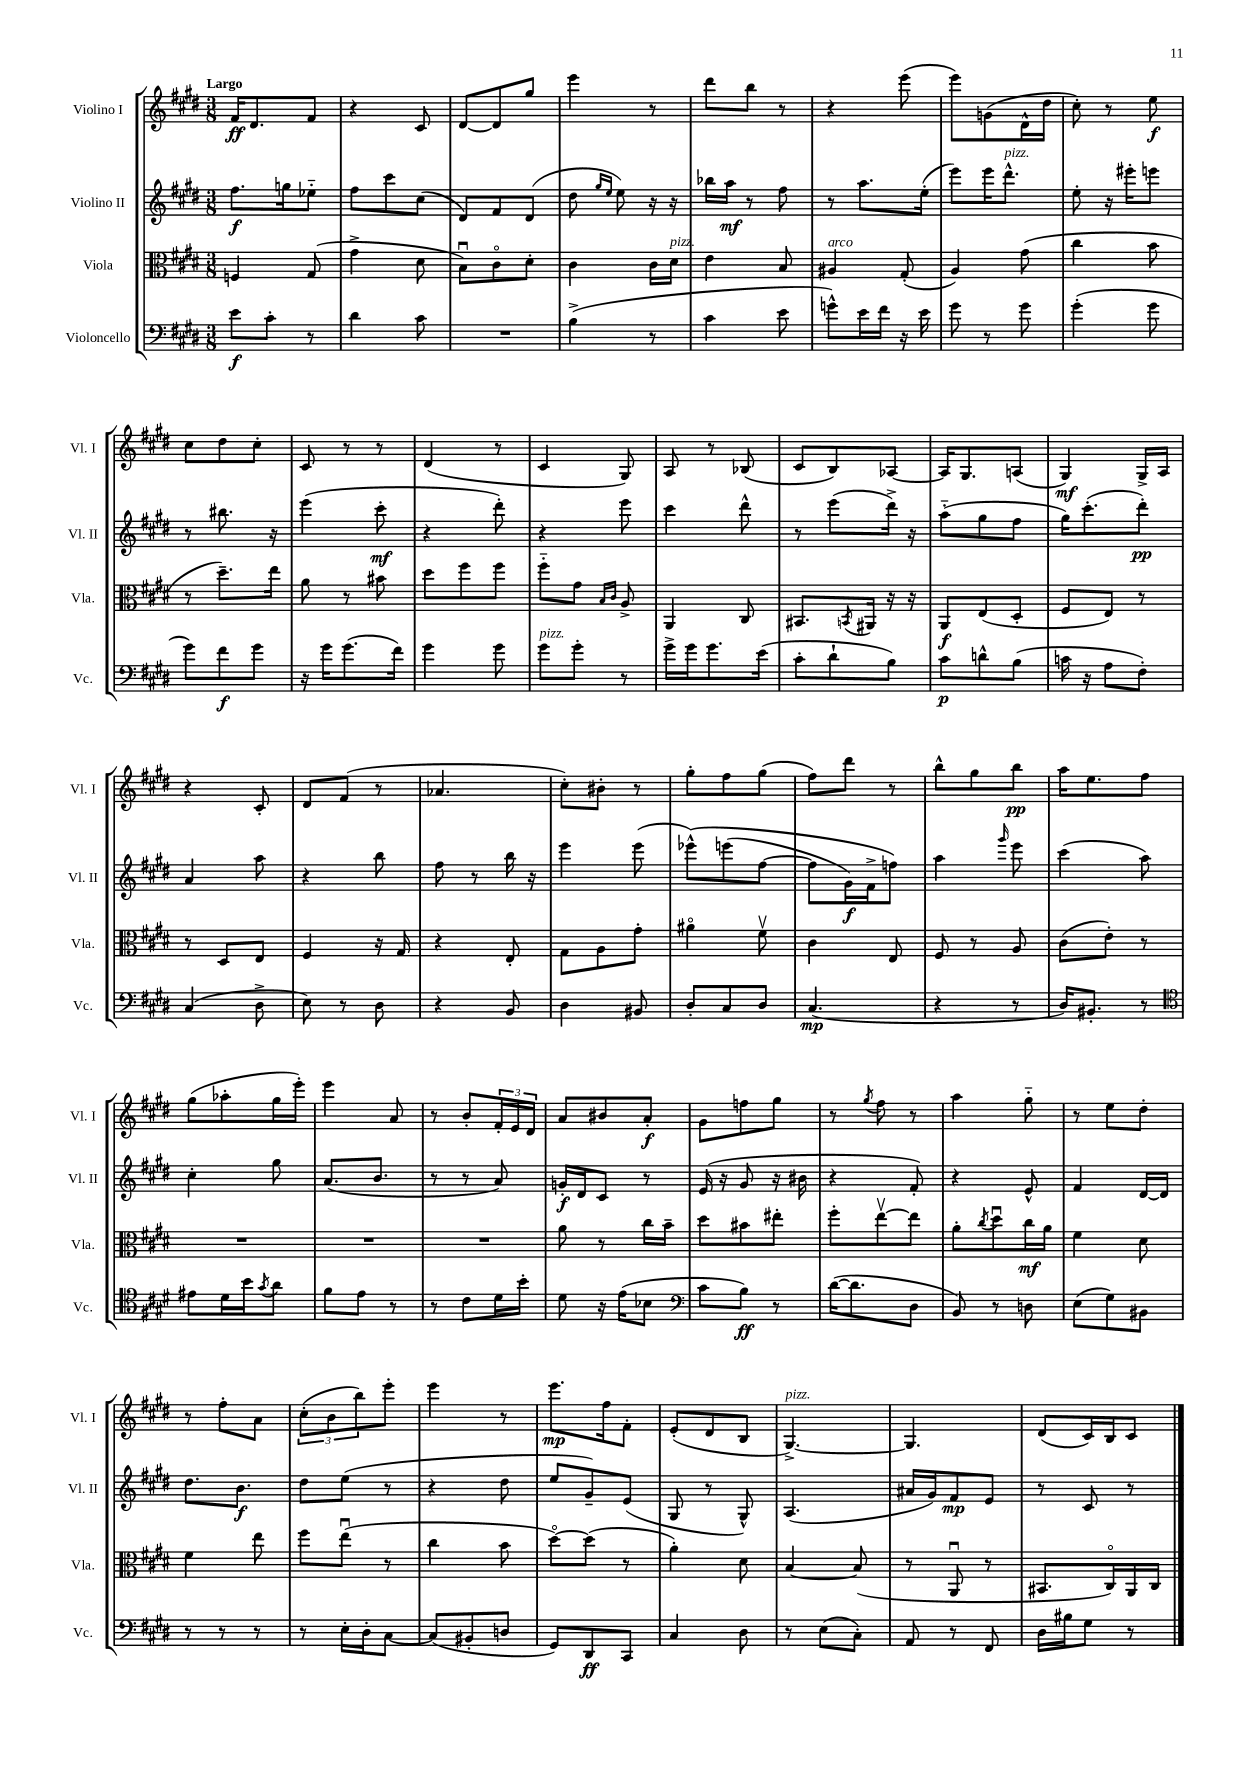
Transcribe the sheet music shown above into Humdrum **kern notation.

**kern	**dynam	**kern	**dynam	**kern	**dynam	**kern	**dynam
*part4	*part4	*part3	*part3	*part2	*part2	*part1	*part1
*staff4	*staff4	*staff3	*staff3	*staff2	*staff2	*staff1	*staff1
*I"Violoncello	*	*I"Viola	*	*I"Violino II	*	*I"Violino I	*
*I'Vc.	*	*I'Vla.	*	*I'Vl. II	*	*I'Vl. I	*
*clefF4	*	*clefC3	*	*clefG2	*	*clefG2	*
*k[f#c#g#d#]	*	*k[f#c#g#d#]	*	*k[f#c#g#d#]	*	*k[f#c#g#d#]	*
*M3/8	*	*M3/8	*	*M3/8	*	*M3/8	*
=1	=1	=1	=1	=1	=1	=1	=1
!	!	!	!	!	!	!LO:TX:a:B:t=Largo	!
8e\L	f	4Fn/	.	8.ff#\L	f	16f#/KL	ff
.	.	.	.	.	.	8.d#/	.
8c#'\J	.	.	.	.	.	.	.
.	.	.	.	16ggn\k	.	.	.
8r	.	(8G#/	.	8ee-X\J	.	8f#/J	.
=2	=2	=2	=2	=2	=2	=2	=2
4d#\	.	4g#^\	.	8ff#\L	.	4r	.
.	.	.	.	8ccc#\	.	.	.
8c#\	.	8d#\	.	(8cc#\J	.	8c#/	.
=3	=3	=3	=3	=3	=3	=3	=3
4.r	.	8Bu\L)	.	8d#/L)	.	[8d#/L	.
.	.	8c#\	.	8f#/	.	8d#/]	.
.	.	8d#'\J	.	(8d#/J	.	8gg#/J	.
=4	=4	=4	=4	=4	=4	=4	=4
(4B^\	.	4c#\	.	8dd#\	.	4eee\	.
.	.	.	.	16qqgg#/LL	.	.	.
.	.	.	.	16qqee/JJ	.	.	.
.	.	.	.	8ee\)	.	.	.
8r	.	16c#\LL	.	16r	.	8r	.
!	!	!LO:TX:a:i:t=pizz.	!	!	!	!	!
.	.	16d#\JJ	.	16r	.	.	.
=5	=5	=5	=5	=5	=5	=5	=5
4c#\	.	4e\	.	16bb-X\LL	.	8ddd#\L	.
.	.	.	.	16aa\JJ	mf	.	.
.	.	.	.	8r	.	8bb\J	.
8e\	.	8B/	.	8ff#\	.	8r	.
=6	=6	=6	=6	=6	=6	=6	=6
!	!	!LO:TX:a:i:t=arco	!	!	!	!	!
8gn^^\L)	.	4A#X/	.	8r	.	4r	.
16e\L	.	.	.	8.aa\L	.	.	.
16f#\JJ	.	.	.	.	.	.	.
16r	.	(8G#'/	.	.	.	(8eee\	.
16e\	.	.	.	(16ee'\Jk	.	.	.
=7	=7	=7	=7	=7	=7	=7	=7
8g#\	.	4A/)	.	8eee\L)	.	8eee\L)	.
8r	.	.	.	16eee\K	.	(8gn\	.
!	!	!	!	!LO:TX:a:i:t=pizz.	!	!	!
.	.	.	.	8.ddd#^^\J	.	.	.
8g#\	.	(8g#\	.	.	.	16d#^^\L	.
.	.	.	.	.	.	16dd#\JJ	.
=8	=8	=8	=8	=8	=8	=8	=8
(4g#'\	.	4cc#\	.	8ee'\	.	8cc#'\)	.
.	.	.	.	16r	.	8r	.
.	.	.	.	16eee#X'\KL	.	.	.
8g#\	.	8b\	.	8eeen\J	.	8ee\	f
!!LO:LB:g=z
=9	=9	=9	=9	=9	=9	=9	=9
8g#\L)	.	8r	.	8r	.	8cc#\L	.
8f#\	f	8.dd#~\L)	.	8.bb#X\	.	8dd#\	.
8g#\J	.	.	.	.	.	8cc#'\J	.
.	.	16ee\Jk	.	16r	.	.	.
=10	=10	=10	=10	=10	=10	=10	=10
16r	.	8a\	.	(4eee\	.	8c#/	.
16g#\KL	.	.	.	.	.	.	.
(8.g#\	.	8r	.	.	.	8r	.
.	.	8b#X\	.	8ccc#'\	mf	8r	.
16f#\Jk)	.	.	.	.	.	.	.
=11	=11	=11	=11	=11	=11	=11	=11
4g#\	.	8dd#\L	.	4r	.	(4d#/	.
.	.	8ff#\	.	.	.	.	.
8g#\	.	8ff#\J	.	8ddd#'\)	.	8r	.
=12	=12	=12	=12	=12	=12	=12	=12
!LO:TX:a:i:t=pizz.	!	!	!	!	!	!	!
8g#\L	.	8ff#\L	.	4r	.	4c#/	.
8g#'\J	.	8g#\J	.	.	.	.	.
.	.	16qqB/LL	.	.	.	.	.
.	.	16qqc#/JJ	.	.	.	.	.
8r	.	8A^/	.	8eee\	.	8G#/)	.
=13	=13	=13	=13	=13	=13	=13	=13
16g#^\LL	.	4AA/	.	4ccc#\	.	8A/	.
16g#\J	.	.	.	.	.	.	.
8.g#\	.	.	.	.	.	8r	.
.	.	8C#/	.	8ddd#^^\	.	(8B-X/	.
(16e\Jk	.	.	.	.	.	.	.
=14	=14	=14	=14	=14	=14	=14	=14
8c#'\L	.	8.BB#X/L	.	8r	.	8c#/L	.
8d#`\	.	.	.	(8eee\L	.	8B/)	.
.	.	8qBBn/	.	.	.	.	.
.	.	16AA#X/Jk	.	.	.	.	.
8B\J)	.	16r	.	16ddd#^\Jk)	.	[8A-X/J	.
.	.	16r	.	16r	.	.	.
=15	=15	=15	=15	=15	=15	=15	=15
8c#\L	p	8AA/L	f	(8aa\L	.	16A-/KL]	.
.	.	.	.	.	.	8.G#/	.
8dn^^\	.	(8E/	.	8gg#\	.	.	.
(8B\J	.	8D#'/J	.	8ff#\J	.	(8An/J	.
=16	=16	=16	=16	=16	=16	=16	=16
16cn\	.	8F#/L	.	16gg#\KL)	.	4G#/)	mf
16r	.	.	.	(8.ccc#'\	.	.	.
8A\L	.	8E/J)	.	.	.	.	.
8F#'\J)	.	8r	.	8ddd#'\J)	pp	16G#^/LL	.
.	.	.	.	.	.	16A/JJ	.
!!LO:LB:g=z
=17	=17	=17	=17	=17	=17	=17	=17
(4C#/	.	8r	.	4a/	.	4r	.
.	.	8D#/L	.	.	.	.	.
8D#^\	.	8E/J	.	8aa\	.	8c#'/	.
=18	=18	=18	=18	=18	=18	=18	=18
8E\)	.	4F#/	.	4r	.	8d#/L	.
8r	.	.	.	.	.	(8f#/J	.
8D#\	.	16r	.	8bb\	.	8r	.
.	.	16G#/	.	.	.	.	.
=19	=19	=19	=19	=19	=19	=19	=19
4r	.	4r	.	8ff#\	.	4.a-X/	.
.	.	.	.	8r	.	.	.
8BB/	.	8E'/	.	16bb\	.	.	.
.	.	.	.	16r	.	.	.
=20	=20	=20	=20	=20	=20	=20	=20
4D#\	.	8G#\L	.	4eee\	.	8cc#'\L)	.
.	.	8A\	.	.	.	8b#X'\J	.
8BB#X/	.	8g#'\J	.	(8eee\	.	8r	.
=21	=21	=21	=21	=21	=21	=21	=21
8D#'/L	.	4a#X\	.	(8eee-X^^\L)	.	8gg#'\L	.
8C#/	.	.	.	(8eeen\	.	8ff#\	.
8D#/J	.	8f#v\	.	[8ff#\J	.	(8gg#\J	.
=22	=22	=22	=22	=22	=22	=22	=22
(4.C#/	mp	4c#\	.	8ff#\L]	.	8ff#\L)	.
.	.	.	.	16g#\L)	f	8ddd#\J	.
.	.	.	.	16f#^\J	.	.	.
.	.	8E/	.	8ffn\J)	.	8r	.
=23	=23	=23	=23	=23	=23	=23	=23
4r	.	8F#/	.	4aa\	.	8bb^^\L	.
.	.	8r	.	.	.	8gg#\	.
.	.	.	.	16qqggg#/	.	.	.
8r	.	8A/	.	8eee\	.	8bb\J	pp
=24	=24	=24	=24	=24	=24	=24	=24
16D#/KL)	.	(8c#\L	.	(4ccc#\	.	16aa\KL	.
8.BB#X'/J	.	.	.	.	.	8.ee\	.
.	.	8e'\J)	.	.	.	.	.
8r	.	8r	.	8aa\)	.	8ff#\J	.
!!LO:LB:g=z
=25	=25	=25	=25	=25	=25	=25	=25
*clefC4	*	*	*	*	*	*	*
8e#X\L	.	4.r	.	4cc#'\	.	(8gg#\L	.
16d#\L	.	.	.	.	.	8aa-X'\	.
16b\J	.	.	.	.	.	.	.
8qg#/	.	.	.	.	.	.	.
8a\J	.	.	.	8gg#\	.	16gg#\L	.
.	.	.	.	.	.	16eee'\JJ)	.
=26	=26	=26	=26	=26	=26	=26	=26
8f#\L	.	4.r	.	(8.a/L	.	4eee\	.
8e\J	.	.	.	.	.	.	.
.	.	.	.	8.b/J	.	.	.
8r	.	.	.	.	.	8a/	.
=27	=27	=27	=27	=27	=27	=27	=27
8r	.	4.r	.	8r	.	8r	.
8c#\L	.	.	.	8r	.	8b'/L	.
16d#\L	.	.	.	8a/)	.	24f#'/L	.
.	.	.	.	.	.	24e/	.
16b'\JJ	.	.	.	.	.	.	.
.	.	.	.	.	.	24d#/JJ	.
=28	=28	=28	=28	=28	=28	=28	=28
8d#\	.	8a\	.	16gn'/LL	f	8a/L	.
.	.	.	.	16d#/J	.	.	.
16r	.	8r	.	8c#/J	.	8b#X/	.
(16e\KL	.	.	.	.	.	.	.
8B-X\J	.	16cc#\LL	.	8r	.	8a'/J	f
.	.	16b~\JJ	.	.	.	.	.
=29	=29	=29	=29	=29	=29	=29	=29
*clefF4	*	*	*	*	*	*	*
8c#\L	.	8dd#\L	.	(16e/	.	8g#\L	.
.	.	.	.	16r	.	.	.
8B\J)	ff	8b#X\	.	8g#/	.	8ffn\	.
8r	.	8ee#X'\J	.	16r	.	8gg#\J	.
.	.	.	.	16b#X\	.	.	.
=30	=30	=30	=30	=30	=30	=30	=30
([16d#\KL	.	8ff#'\L	.	4r	.	8r	.
8.d#\]	.	.	.	.	.	.	.
.	.	.	.	.	.	8qgg#/	.
.	.	[8eev\	.	.	.	8ff#\	.
8D#\J	.	8ee\J]	.	8f#'/)	.	8r	.
=31	=31	=31	=31	=31	=31	=31	=31
8BB/)	.	8a'\L	.	4r	.	4aa\	.
.	.	8qcc#/	.	.	.	.	.
8r	.	8dd#u\	.	.	.	.	.
8Dn\	.	16cc#\L	mf	8e^^/	.	8gg#\	.
.	.	16a\JJ	.	.	.	.	.
=32	=32	=32	=32	=32	=32	=32	=32
(8E\L	.	4f#\	.	4f#/	.	8r	.
8G#\)	.	.	.	.	.	8ee\L	.
8BB#X\J	.	8d#\	.	[16d#/LL	.	8dd#'\J	.
.	.	.	.	16d#/JJ]	.	.	.
!!LO:LB:g=z
=33	=33	=33	=33	=33	=33	=33	=33
8r	.	4f#\	.	8.dd#\L	.	8r	.
8r	.	.	.	.	.	8ff#'\L	.
.	.	.	.	8.b\J	f	.	.
8r	.	8ee\	.	.	.	8a\J	.
=34	=34	=34	=34	=34	=34	=34	=34
8r	.	8ff#\L	.	8dd#\L	.	(12cc#'\L	.
.	.	.	.	.	.	12b\	.
16E'\LL	.	(8eeu\J	.	(8ee\J	.	.	.
.	.	.	.	.	.	12bb\)	.
16D#'\J	.	.	.	.	.	.	.
[8C#\J	.	8r	.	8r	.	8eee'\J	.
=35	=35	=35	=35	=35	=35	=35	=35
(8C#/L]	.	4cc#\	.	4r	.	4eee\	.
8BB#X'/	.	.	.	.	.	.	.
8Dn/J	.	8b\	.	8dd#\	.	8r	.
=36	=36	=36	=36	=36	=36	=36	=36
8GG#/L)	.	[8dd#\L)	.	8ee/L	.	8.eee\L	mp
8DD#/	ff	(8dd#\J]	.	8g#~/)	.	.	.
.	.	.	.	.	.	16ff#\k	.
8CC#/J	.	8r	.	(8e/J	.	8f#'\J	.
=37	=37	=37	=37	=37	=37	=37	=37
4C#/	.	4a'\)	.	8G#/	.	(8e'/L	.
.	.	.	.	8r	.	8d#/	.
8D#\	.	8d#\	.	8G#^^/)	.	8B/J	.
=38	=38	=38	=38	=38	=38	=38	=38
!	!	!	!	!	!	!LO:TX:a:i:t=pizz.	!
8r	.	[4B/	.	(4.A/	.	[4.G#^/)	.
(8E\L	.	.	.	.	.	.	.
8C#'\J)	.	(8B/]	.	.	.	.	.
=39	=39	=39	=39	=39	=39	=39	=39
8AA/	.	8r	.	16a#X/LL	.	4.G#/]	.
.	.	.	.	16g#/J)	.	.	.
8r	.	8AAu/	.	8f#/	mp	.	.
8FF#/	.	8r	.	8e/J	.	.	.
=40	=40	=40	=40	=40	=40	=40	=40
16D#\LL	.	8.BB#X/L	.	8r	.	(8d#/L	.
16B#X\J	.	.	.	.	.	.	.
8G#\J	.	.	.	8c#/	.	16c#/L)	.
.	.	16C#/L)	.	.	.	16B/J	.
8r	.	16AA/	.	8r	.	8c#/J	.
.	.	16C#/JJ	.	.	.	.	.
==	==	==	==	==	==	==	==
*-	*-	*-	*-	*-	*-	*-	*-
